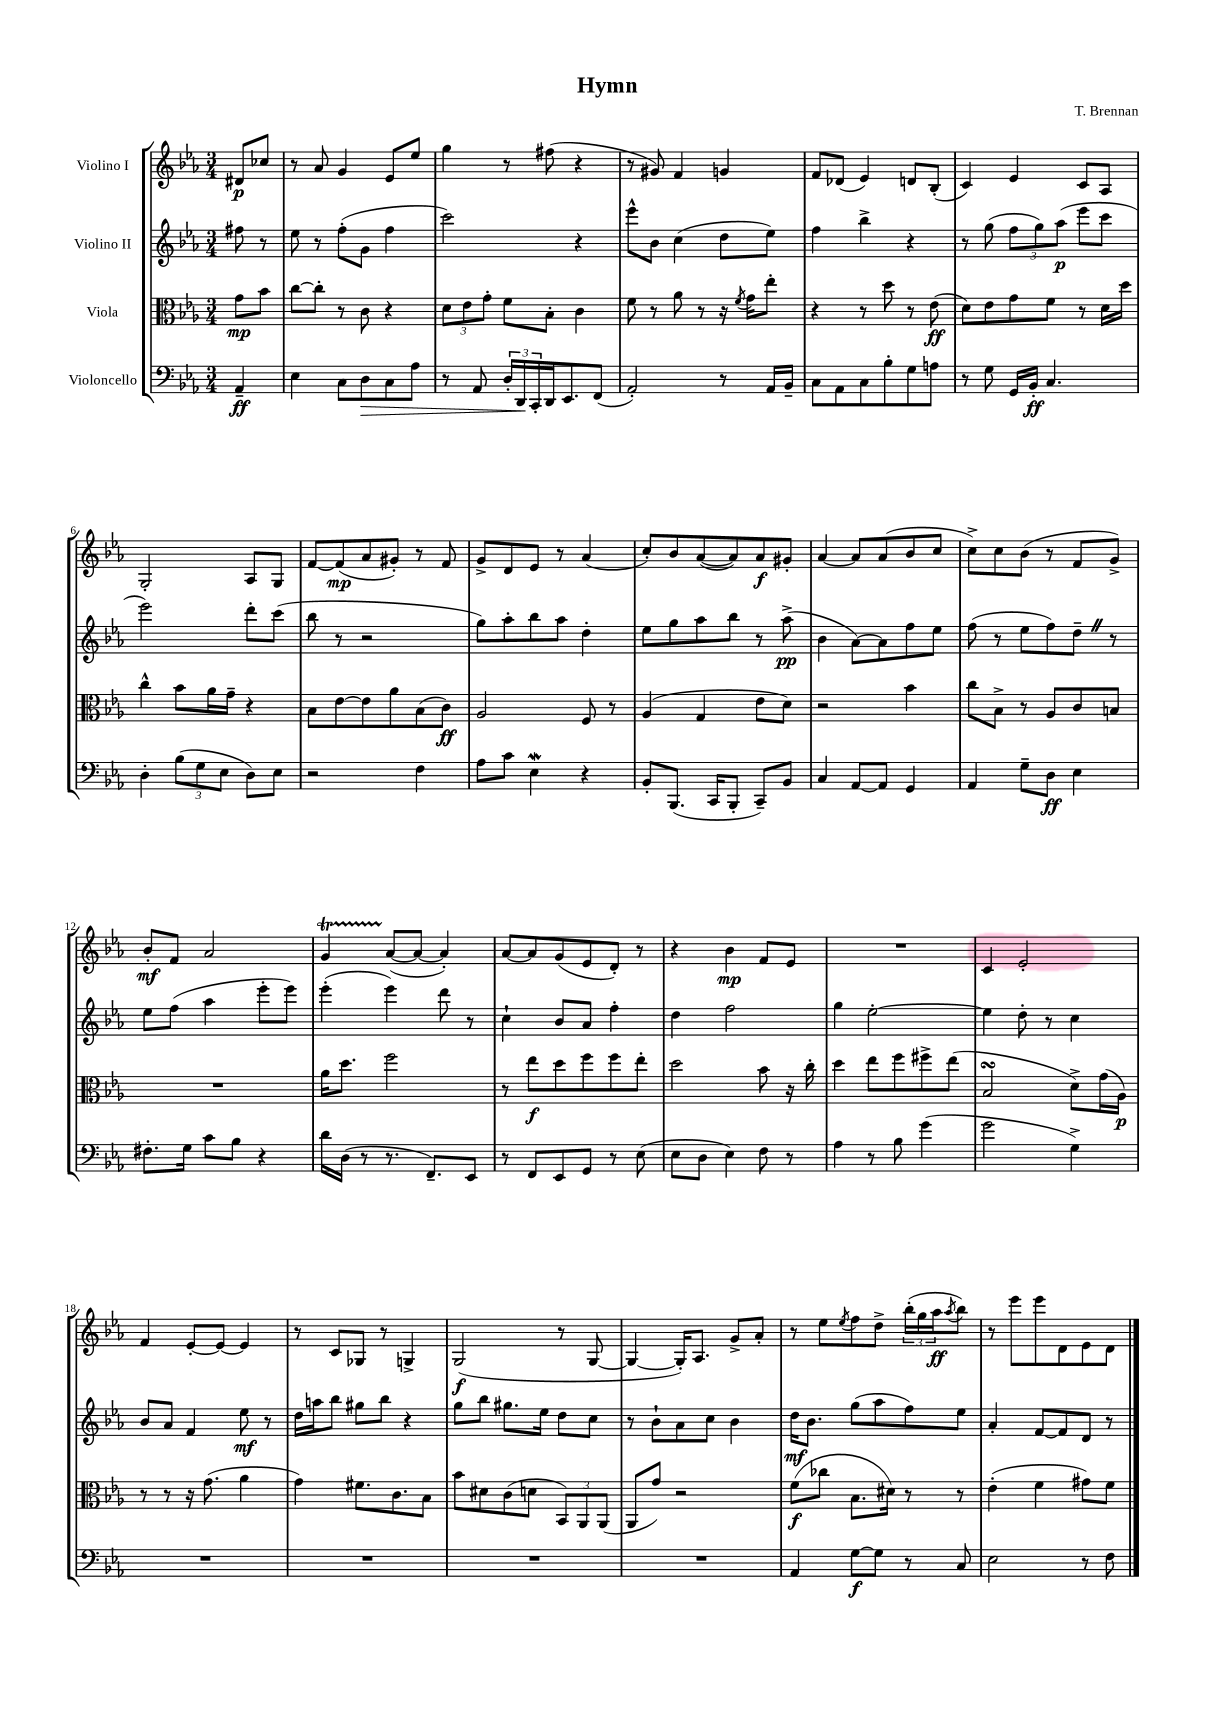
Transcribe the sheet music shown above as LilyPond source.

\header { title = "Hymn" composer = "T. Brennan" }
<<
\new StaffGroup <<
\new Staff = "s0" \with { instrumentName = "Violino I" } {
    \clef treble \key ees \major \numericTimeSignature \time 3/4 \partial 4
    dis'8\p ces''8 |
    r8 aes'8 g'4 ees'8 ees''8 |
    g''4 r8 fis''8( r4 |
    r8 gis'8) f'4 g'4 |
    f'8 des'8( ees'4) d'8 bes8-.( |
    c'4) ees'4 c'8 aes8 |
    g2-. aes8 g8 |
    f'8~ f'8\mp( aes'8 gis'8-.) r8 f'8 |
    g'8-> d'8 ees'8 r8 aes'4( |
    c''8-.) bes'8 aes'8~( aes'8) aes'8\f gis'8-. |
    aes'4~ aes'8 aes'8( bes'8 c''8 |
    c''8->) c''8 bes'8( r8 f'8 g'8->) |
    bes'8-.\mf f'8 aes'2 |
    g'4\startTrillSpan aes'8~\stopTrillSpan( aes'8~ aes'4-.) |
    aes'8~ aes'8 g'8( ees'8 d'8-.) r8 |
    r4 bes'4\mp f'8 ees'8 |
    R2. |
    c'4 ees'2-. |
    f'4 ees'8~-. ees'8~ ees'4 |
    r8 c'8 ges8 r8 g4-> |
    g2\f( r8 g8~ |
    g4~ g16-.) aes8. g'8-> aes'8-. |
    r8 ees''8 \acciaccatura { ees''8 } f''8 d''8-> \tuplet 3/2 { bes''16-.( g''16 aes''16\ff } \acciaccatura { aes''8 } bes''8) |
    r8 ees'''8 ees'''8 d'8 ees'8 d'8 \bar "|." |
}
\new Staff = "s1" \with { instrumentName = "Violino II" } {
    \clef treble \key ees \major \numericTimeSignature \time 3/4 \partial 4
    fis''8 r8 |
    ees''8 r8 f''8-.( g'8 f''4 |
    c'''2) r4 |
    ees'''8-^ bes'8 c''4( d''8 ees''8) |
    f''4 bes''4-> r4 |
    r8 g''8( \tuplet 3/2 { f''8 g''8) aes''8\p( } ees'''8 c'''8 |
    ees'''2) d'''8-. c'''8( |
    bes''8 r8 r2 |
    g''8) aes''8-. bes''8 aes''8 d''4-. |
    ees''8 g''8 aes''8 bes''8 r8 aes''8->\pp( |
    bes'4 aes'8~) aes'8 f''8 ees''8 |
    f''8( r8 ees''8 f''8) d''8-- \once \override BreathingSign.text = \markup { \musicglyph "scripts.caesura.straight" } \breathe r8 |
    ees''8 f''8( aes''4 ees'''8-. ees'''8) |
    ees'''4-.( ees'''4) d'''8 r8 |
    c''4-! bes'8 aes'8 f''4-. |
    d''4 f''2 |
    g''4 ees''2~-. |
    ees''4 d''8-. r8 c''4 |
    bes'8 aes'8 f'4 ees''8\mf r8 |
    d''16 a''16 bes''8 gis''8 bes''8 r4 |
    g''8 bes''8 gis''8. ees''16 d''8 c''8 |
    r8 bes'8-! aes'8 c''8 bes'4 |
    d''16\mf bes'8. g''8( aes''8 f''8) ees''8 |
    aes'4-. f'8~ f'8 d'8 r8 \bar "|." |
}
\new Staff = "s2" \with { instrumentName = "Viola" } {
    \clef alto \key ees \major \numericTimeSignature \time 3/4 \partial 4
    g'8\mp bes'8 |
    c''8~ c''8-. r8 c'8 r4 |
    \tuplet 3/2 { d'8 ees'8 g'8-. } f'8 bes8-. c'4 |
    f'8 r8 aes'8 r8 r16 \acciaccatura { f'8 } g'16 ees''8-. |
    r4 r8 d''8 r8 ees'8\ff( |
    d'8) ees'8 g'8 f'8 r8 d'16 d''16 |
    c''4-^ bes'8 aes'16 g'16-- r4 |
    bes8 ees'8~ ees'8 aes'8 bes8( c'8\ff) |
    aes2 f8 r8 |
    aes4( g4 ees'8 d'8) |
    r2 bes'4 |
    c''8 bes8-> r8 aes8 c'8 b8 |
    R2. |
    aes'16 d''8. f''2 |
    r8 ees''8\f d''8 f''8 f''8 ees''8-. |
    d''2 bes'8 r16 c''16-. |
    d''4 ees''8 f''8 fis''8-> ees''8( |
    bes2\turn d'8->) g'16( aes16\p) |
    r8 r8 r16 g'8.( aes'4 |
    g'4) fis'8. c'8. bes8 |
    bes'8 dis'8 c'8( d'8 \tuplet 3/2 { bes,8) aes,8 aes,8( } |
    aes,8 g'8) r2 |
    f'8\f( ces''8 bes8. dis'16) r8 r8 |
    ees'4-.( f'4 gis'8) f'8 \bar "|." |
}
\new Staff = "s3" \with { instrumentName = "Violoncello" } {
    \clef bass \key ees \major \numericTimeSignature \time 3/4 \partial 4
    aes,4--\ff |
    ees4 c8 d8\> c8 aes8 |
    r8 aes,8 \tuplet 3/2 { d16-. d,16\! c,16-. } d,16 ees,8. f,8( |
    aes,2-.) r8 aes,16 bes,16-- |
    c8 aes,8 c8 bes8-. g8 a8 |
    r8 g8 g,16 bes,16-.\ff c4. |
    d4-. \tuplet 3/2 { bes8( g8 ees8 } d8) ees8 |
    r2 f4 |
    aes8 c'8 ees4\mordent r4 |
    bes,8-. bes,,8.( c,16 bes,,8-. c,8--) bes,8 |
    c4 aes,8~ aes,8 g,4 |
    aes,4 g8-- d8\ff ees4 |
    fis8.-. g16 c'8 bes8 r4 |
    d'16 d16( r8 r8. f,8.--) ees,8 |
    r8 f,8 ees,8 g,8 r8 ees8( |
    ees8 d8 ees4) f8 r8 |
    aes4 r8 bes8 g'4( |
    g'2 g4->) |
    R2. |
    R2. |
    R2. |
    R2. |
    aes,4 g8~\f g8 r8 c8 |
    ees2 r8 f8 \bar "|." |
}
>>
>>
